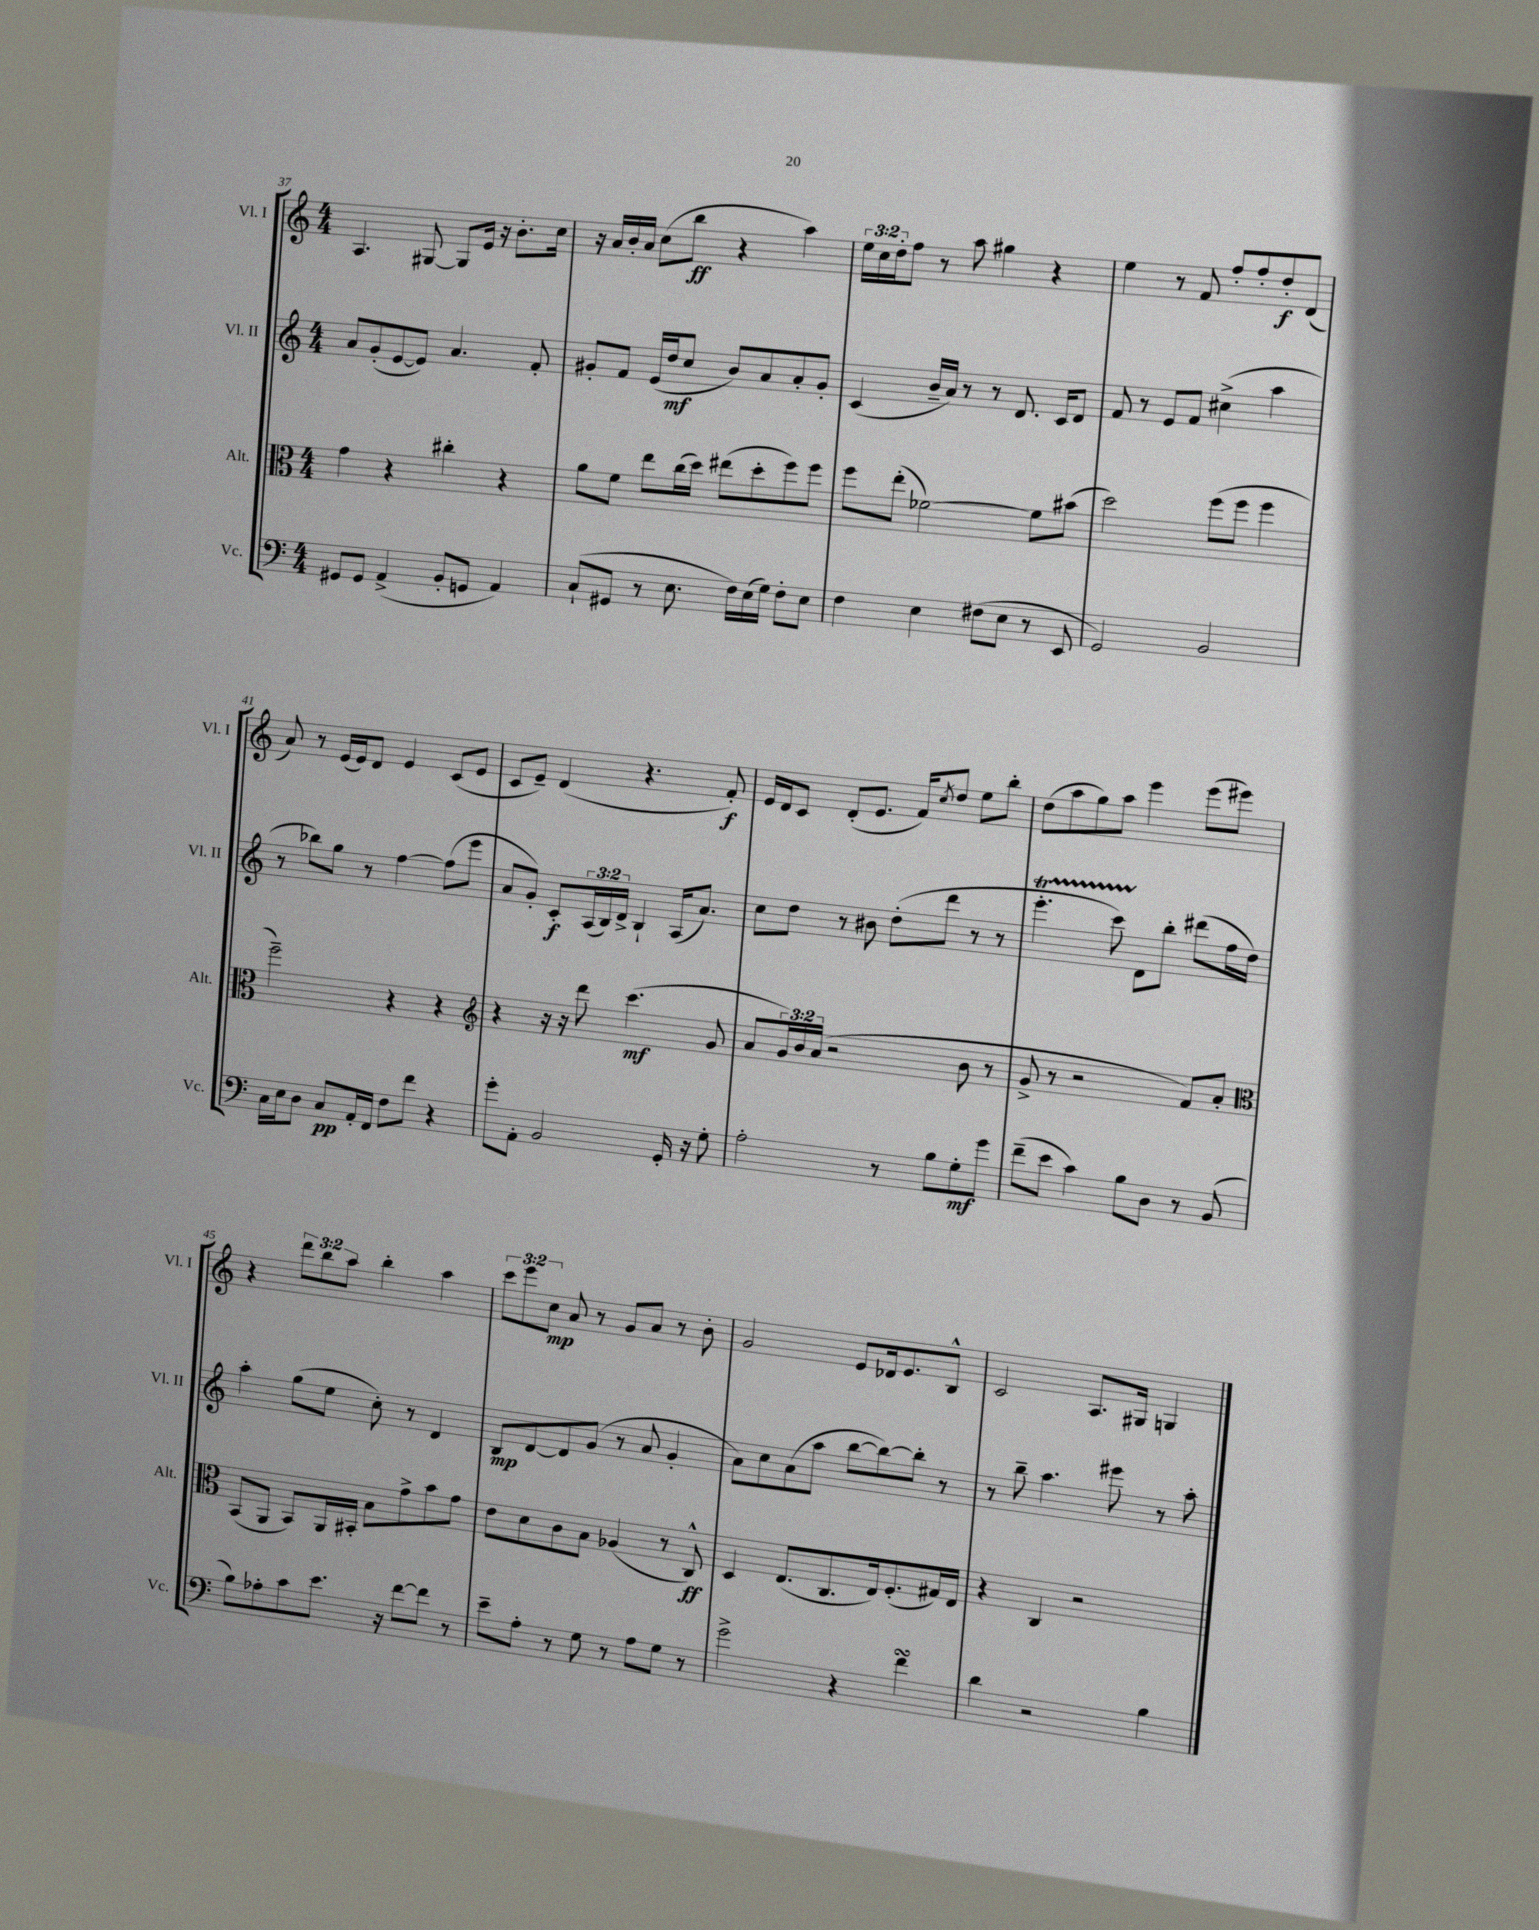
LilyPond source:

<<
\new StaffGroup <<
\new Staff = "s0" \with { instrumentName = "Vl. I" shortInstrumentName = "Vl. I" } {
    \clef treble \key c \major \numericTimeSignature \time 4/4 \override Staff.TupletNumber.text = #tuplet-number::calc-fraction-text
    a4. gis8~ gis8 e'16 r16 b'8.-. c''16 |
    r16 a'16 b'16-. a'16 c''8( b''8\ff r4 a''4) |
    \tuplet 3/2 { e''16 c''16 d''16-. } f''8 r8 a''8 gis''4 r4 |
    e''4 r8 f'8 f''8-. f''8-. d''8-.\f d'8( |
    a'8) r8 e'16( e'16) d'8 e'4 c'8( e'8 |
    c'8 e'8--) d'4( r4. f'8-.\f) |
    e'16 d'16 c'8 d'8-.( e'8. f'16) \acciaccatura { c''8 } d''8 e''8 b''8-. |
    d''8( a''8 g''8) a''8 e'''4 e'''8( eis'''8) |
    r4 \tuplet 3/2 { d'''8 b''8 a''8 } b''4-. a''4 |
    \tuplet 3/2 { c'''8 e'''8 c''8\mp } a'8 r8 g'8 a'8 r8 b'8-. |
    g'2 e'8 des'16 e'8. b8-^ |
    c'2 a8. gis16 g4 \bar "|." |
}
\new Staff = "s1" \with { instrumentName = "Vl. II" shortInstrumentName = "Vl. II" } {
    \clef treble \key c \major \numericTimeSignature \time 4/4 \override Staff.TupletNumber.text = #tuplet-number::calc-fraction-text
    a'8 g'8-.( e'8~ e'8) a'4. f'8-. |
    gis'8-. f'8 e'16( d''16\mf c''8 b'8) a'8 a'8-. gis'8-. |
    c'4( b'16-- a'16) r8 r8 d'8. c'16 d'8 |
    f'8 r8 e'8 f'8 cis''4->( a''4 |
    r8 bes''8) g''8 r8 f''4~ f''8( e'''8 |
    a'8 g'8-.) c'8-.\f \tuplet 3/2 { a16( b16) d'16-> } b4-! a16( a'8.) |
    c''8 d''8 r8 bis'8 d''8-.( d'''8 r8 r8 |
    e'''4.-.\startTrillSpan c'''8) d'8\stopTrillSpan b''8-. dis'''8( f''16 d''16) |
    a''4-. g''8( e''8 c''8-.) r8 d'4 |
    b8\mp d'8~ d'8 g'8( r8 a'8 g'4-. |
    a'8) c''8 a'8( a''8 b''8~ b''8~) b''8-. r8 |
    r8 b''8-- a''4. eis'''8 r8 a''8-. \bar "|." |
}
\new Staff = "s2" \with { instrumentName = "Alt." shortInstrumentName = "Alt." } {
    \clef alto \key c \major \numericTimeSignature \time 4/4 \override Staff.TupletNumber.text = #tuplet-number::calc-fraction-text
    g'4 r4 cis''4-. r4 |
    a'8 f'8 e''8 c''16( d''16) eis''8( d''8-. f''8) f''8 |
    f''8 e''8-.( fes'2~) fes'8 bis'8( |
    d''2) f''8( f''8 f''4 |
    f''2--) r4 r4 |
    \clef treble r4 r16 r16 d'''8 c'''4.\mf( g'8 |
    a'8 \tuplet 3/2 { g'16) b'16 a'16( } r2 b'8 r8 |
    g'8-> r8 r2 f'8) a'8-. |
    \clef alto b,8( a,8 b,8) a,16 bis,16-. b8 g'8-> b'8 g'8 |
    e'8 d'8 c'8 b8 aes4( r8 c8-^\ff) |
    d4 e8.( c8. e16) f8.-.( gis16) e16 |
    r4 c4 r2 \bar "|." |
}
\new Staff = "s3" \with { instrumentName = "Vc." shortInstrumentName = "Vc." } {
    \clef bass \key c \major \numericTimeSignature \time 4/4
    gis,8 gis,8 a,4->( b,8-. g,8 a,4) |
    c8-!( gis,8 r8 e8. f16) e16( g16) f8-. e8 |
    f4 e4 fis8( e8 r8 e,8 |
    g,2) b,2 |
    c16 e16 d8 c8\pp a,16-. f,16 f8 f'8 r4 |
    g'8-. a,8-. b,2 g,16-. r16 g8-. |
    a2-. r8 b8 g8-.\mf g'8 |
    f'8--( e'8 c'4) b8 d8 r8 b,8( |
    b8) aes8-. c'8 e'8. r16 f'8~ f'8 r8 |
    e'8-- a8-. r8 g8 r8 a8 g8 r8 |
    g'2-> r4 f'4\turn |
    d'4 r2 b4 \bar "|." |
}
>>
>>
\layout { \context { \Score currentBarNumber = #37 } }
